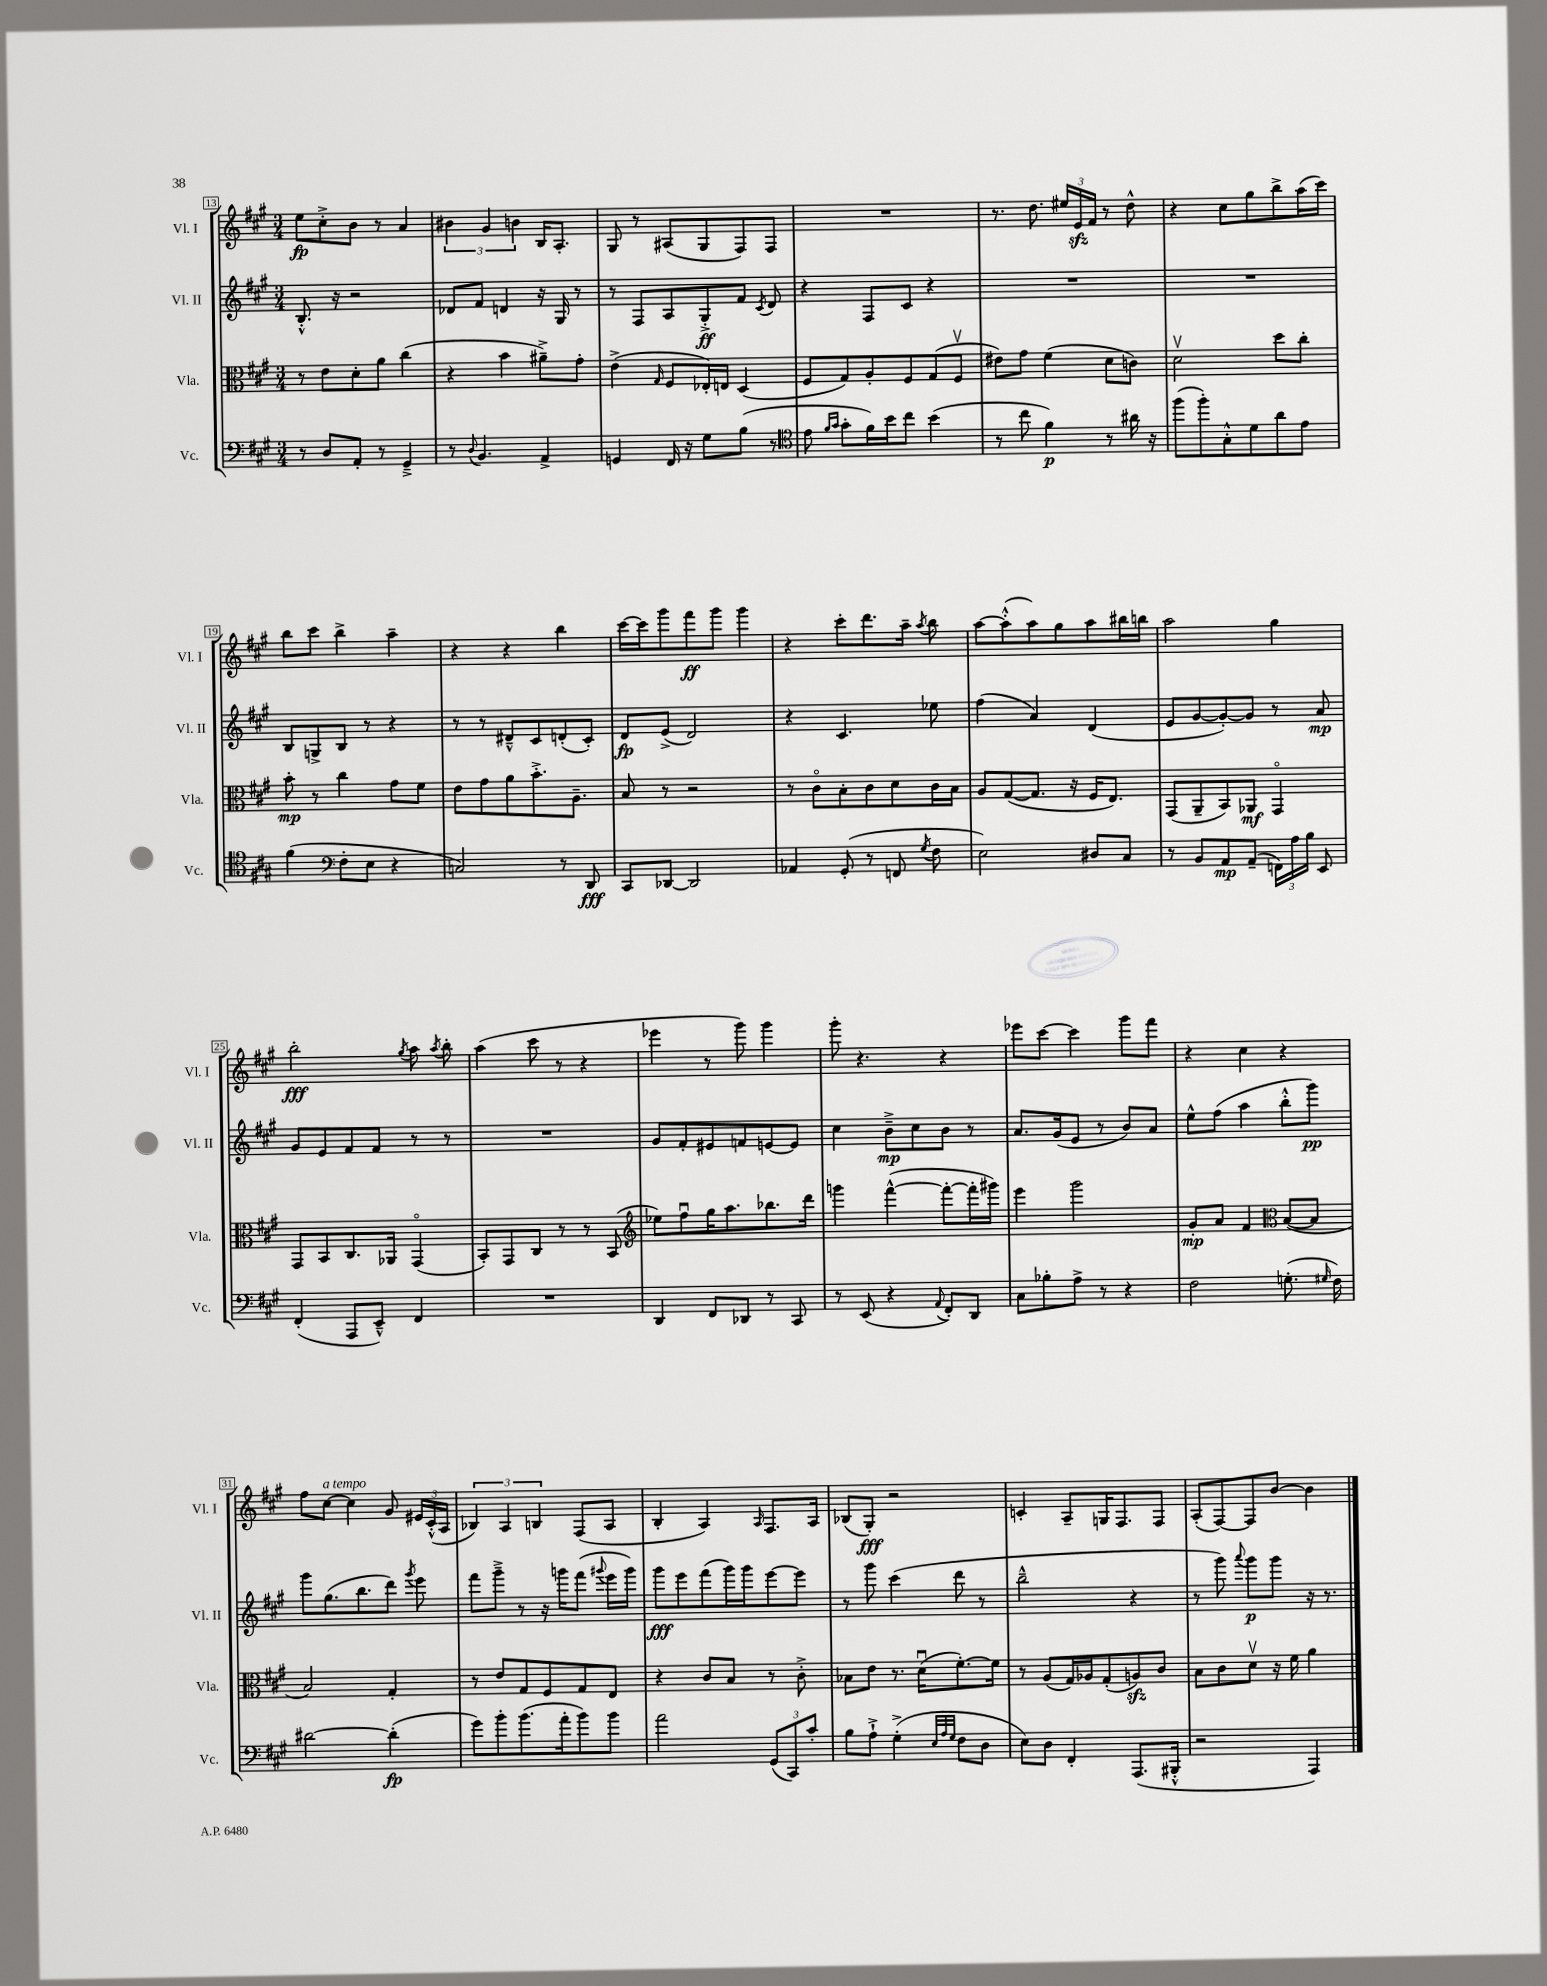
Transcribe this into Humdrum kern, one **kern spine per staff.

**kern	**kern	**kern	**kern
*staff4	*staff3	*staff2	*staff1
*clefF4	*clefC3	*clefG2	*clefG2
*k[f#c#g#]	*k[f#c#g#]	*k[f#c#g#]	*k[f#c#g#]
*M3/4	*M3/4	*M3/4	*M3/4
8r	8r	8.B'^^/	8ee\L
8D/L	8e\L	.	8cc#'^\
.	.	16r	.
8AA'/J	8d'\	2r	8b\J
8r	8a\J	.	8r
4GG#~^/	(4cc#\	.	4a/
=	=	=	=
8r	4r	8d-/L	6b#\
8qqD/	.	.	.
4.BB/	.	8f#/J	.
.	.	.	6g#/
.	4b\	4d/	.
.	.	.	6b\
4AA^/	8a#~^\L)	16r	16B/LK
.	.	16G#/	8.A'/J
.	8g#'\J	8r	.
=	=	=	=
4GG/	(4e^\	8r	8G#/
.	.	8F#/L	8r
.	16qqG#/	.	.
16FF#/	8F#/L	8A/	(8A#/L
16r	.	.	.
8G#\L	16E-'/L)	8G#'^/	8G#/
.	16E/JJ	.	.
(8B\J	(4D/	8f#/J	8F#/)
.	.	8qc#/	.
8r	.	8d/	8F#/J
=	=	=	=
*clefC4	*	*	*
8e\	8F#/L	4r	2.r
16qqf#/LL	.	.	.
16qqg#/JJ	.	.	.
8g#'\L	8G#/)	.	.
16f#\L)	8A'/	8F#/L	.
16b\J	.	.	.
8cc#\J	8F#/	8c#/J	.
(4b\	(8G#/	4r	.
.	8F#v/J	.	.
=	=	=	=
8r	8e#\L)	2.r	8.r
8cc#\	8g#\J	.	.
.	.	.	8.dd\
4f#\)	(4f#\	.	.
.	.	.	24ee#/LL
.	.	.	24e/
.	.	.	24f#/JJ
8r	8d\L	.	8r
16a#\	8c\J)	.	8dd^^\
16r	.	.	.
=	=	=	=
(8ff#\L	2dv\	2.r	4r
8ff#'\)	.	.	.
8G#'^^\	.	.	8cc#\L
8d\	.	.	8gg#\
8a\	8dd\L	.	8bb^\
8e\J	8cc#'\J	.	(16aa\L
.	.	.	16ccc#\JJ)
=	=	=	=
(4f#\	8b'\	8B/L	8bb\L
.	8r	8G^/	8ccc#\J
*clefF4	*	*	*
8F#'\L	4cc#\	8B/J	4bb^\
8E\J	.	8r	.
4r	8g#\L	4r	4aa~\
.	8f#\J	.	.
=	=	=	=
2C/)	8e\L	8r	4r
.	8g#\	8r	.
.	8a\	8d#~^^/L	4r
.	8.b'^\	8c#/	.
8r	.	(8d'/	4bb\
.	8.A~\J	.	.
8DD/	.	8c#'/J)	.
=	=	=	=
8CC#/L	8B/	8d/L	[16ccc#\LL
.	.	.	16ccc#\]J
[8DD-/J	8r	(8e^/J	8ggg#\
2DD-/]	2r	2d/)	8fff#\
.	.	.	8ggg#\J
.	.	.	4ggg#\
=	=	=	=
4AA-/	8r	4r	4r
.	8c#o\L	.	.
(8GG#'/	8B'\	4.c#/	8ccc#'\L
8r	8c#\	.	8.ddd\
8FF/	8d\	.	.
.	.	.	16aa~\Jk
8qG#/	.	.	8qaa/
8F#\	16c#\L	8ee-\	8bb\
.	16B\JJ	.	.
=	=	=	=
2E\)	8A/L	(4ff#\	[8aa\L
.	([8G#/	.	(8aa'^^\]
.	8.G#/]J	4a/)	8aa\)
.	.	.	8gg#\
.	16r	.	.
8D#/L	16F#/LK	(4d/	8aa\
.	8.E/J)	.	.
8C#/J	.	.	16bb#\L
.	.	.	16bb\JJ
=	=	=	=
8r	(8GG#/L	8e/L	2aa\
8BB/L	8AA~/	[8g#/	.
8AA/	8BB/)	8g#'/_)	.
(8AA~/J	8AA-/J	8g#/]J	.
24FF\LL)	4GG#o/	8r	4gg#\
24A\	.	.	.
24B\JJ	.	.	.
8EE/	.	8a/	.
=	=	=	=
(4FF#'/	8GG#/L	8g#/L	2bb'\
.	8BB/	8e/	.
8AAA/L	8.C#/	8f#/	.
8EE~^^/J)	.	8f#/J	.
.	16AA-/Jk	.	.
.	.	.	8qgg#/
4FF#/	(4GG#o/	8r	8aa\
.	.	.	8qaa/
.	.	8r	8bb'\
=	=	=	=
2.r	8BB'/L)	2.r	(4aa\
.	8GG#/	.	.
.	8C#/J	.	8ccc#\
.	8r	.	8r
.	8r	.	4r
.	(8BB/	.	.
=	=	=	=
*	*clefG2	*	*
4DD/	8ee-\L)	8g#/L	4eee-\
.	8ff#u\	8f#'/	.
8FF#/L	16gg#\K	8e#/	8r
.	8.aa\	.	.
8DD-/J	.	8f/	8ggg#\)
8r	8.bb-\	[8e/	4ggg#\
8CC#/	.	8e/]J	.
.	16ddd\Jk	.	.
=	=	=	=
8r	4ggg\	4cc#\	8ggg#'\
(8EE/	.	.	4.r
4r	([4fff#^^\	8b~^\L	.
.	.	8cc#\	.
8qqAA/	.	.	.
8FF#'/L)	8fff#'\_L	8b\J	4r
8DD/J	16fff#'\]L	8r	.
.	16ggg#\JJ)	.	.
=	=	=	=
8C#\L	4eee\	8.a/L	8eee-\L
8B-'\	.	.	[8ccc#\J
.	.	(16g#/k	.
8A^\J	2ggg#\	8e/J	4ccc#\]
8r	.	8r	.
4r	.	8b/L)	8ggg#\L
.	.	8a/J	8fff#\J
=	=	=	=
2F#\	8g#'/L	8ee^^\L	4r
.	8a/J	(8ff#\J	.
.	4f#/	4aa\	4cc#\
*	*clefC3	*	*
(8.G'\	([8B/L	8bb'^^\L	4r
.	8B/]J	8ggg#\J)	.
16qqG#/	.	.	.
16F#\)	.	.	.
=	=	=	=
[2d#\	2B/)	8ggg#\L	8ff#\L
.	.	(8.gg#\	[8cc#\J
.	.	.	4cc#\]
.	.	8.bb\	.
(4d#'\]	4G#'/	8ddd\J)	8g#/
.	.	8qggg#/	.
.	.	8eee\	24e#/LL
.	.	.	(24c#'^^/
.	.	.	24A/JJ
=	=	=	=
8g#\L)	8r	8fff#\L	6B-/)
8b'\	8e/L	8ggg#~^\J	.
.	.	.	6A/
(8.b\	8G#/	8r	.
.	.	.	6B/
.	8F#/	16r	.
16a'\k	.	16ggg\LK	.
8b\)	8G#/	(8fff#\J	(8F#/L
.	.	8qqggg#/	.
8b\J	8E/J	16eee\LL	8A/J
.	.	16ggg#\JJ)	.
=	=	=	=
2a\	4r	8ggg#\L	4B'/
.	.	8eee\	.
.	8c#/L	(8fff#\	4A/)
.	8B/J	16ggg#\L)	.
.	.	16ggg#\J	.
.	.	.	16qqA/
(12GG#/L	8r	[8eee\	8.F#/L
12CC#/)	.	.	.
.	8c#'^\	8eee\]J	.
12c#'/J	.	.	.
.	.	.	16A/Jk
=	=	=	=
8B\L	8B-\L	8r	(8B-/L
8A`^\J	8e\J	8ggg#\	8G#'/J)
(4G#'^\	8.r	(4ccc#\	2r
.	(16du\LK	.	.
32qqE/LLL	.	.	.
32qqA/	.	.	.
32qqG#/JJJ	.	.	.
8F#\L	[8.f#'\)	8ddd\	.
8D\J	.	8r	.
.	16f#\]Jk	.	.
=	=	=	=
8E\L)	8r	2bb~^^\	4c'/
8D\J	(8A/L	.	.
4FF#'/	16G#/L)	.	8A~/L
.	16A-/J	.	.
.	(8G#'/	.	16G/K
.	.	.	8.F#/
(8.AAA/L	8A/)	4r	.
.	8c#/J	.	8F#/J
16BBB#'^^/Jk	.	.	.
=	=	=	=
2r	8B\L	8r	(8A'/L
.	8c#\	8ggg#\)	[8F#/)
.	.	8qqaaa/	.
.	8dv\J	8ggg#\L	8F#/]
.	16r	8ggg#\J	[8b/J
.	16f#\	.	.
4AAA/)	4a\	16r	4b\]
.	.	8.r	.
==	==	==	==
*-	*-	*-	*-
